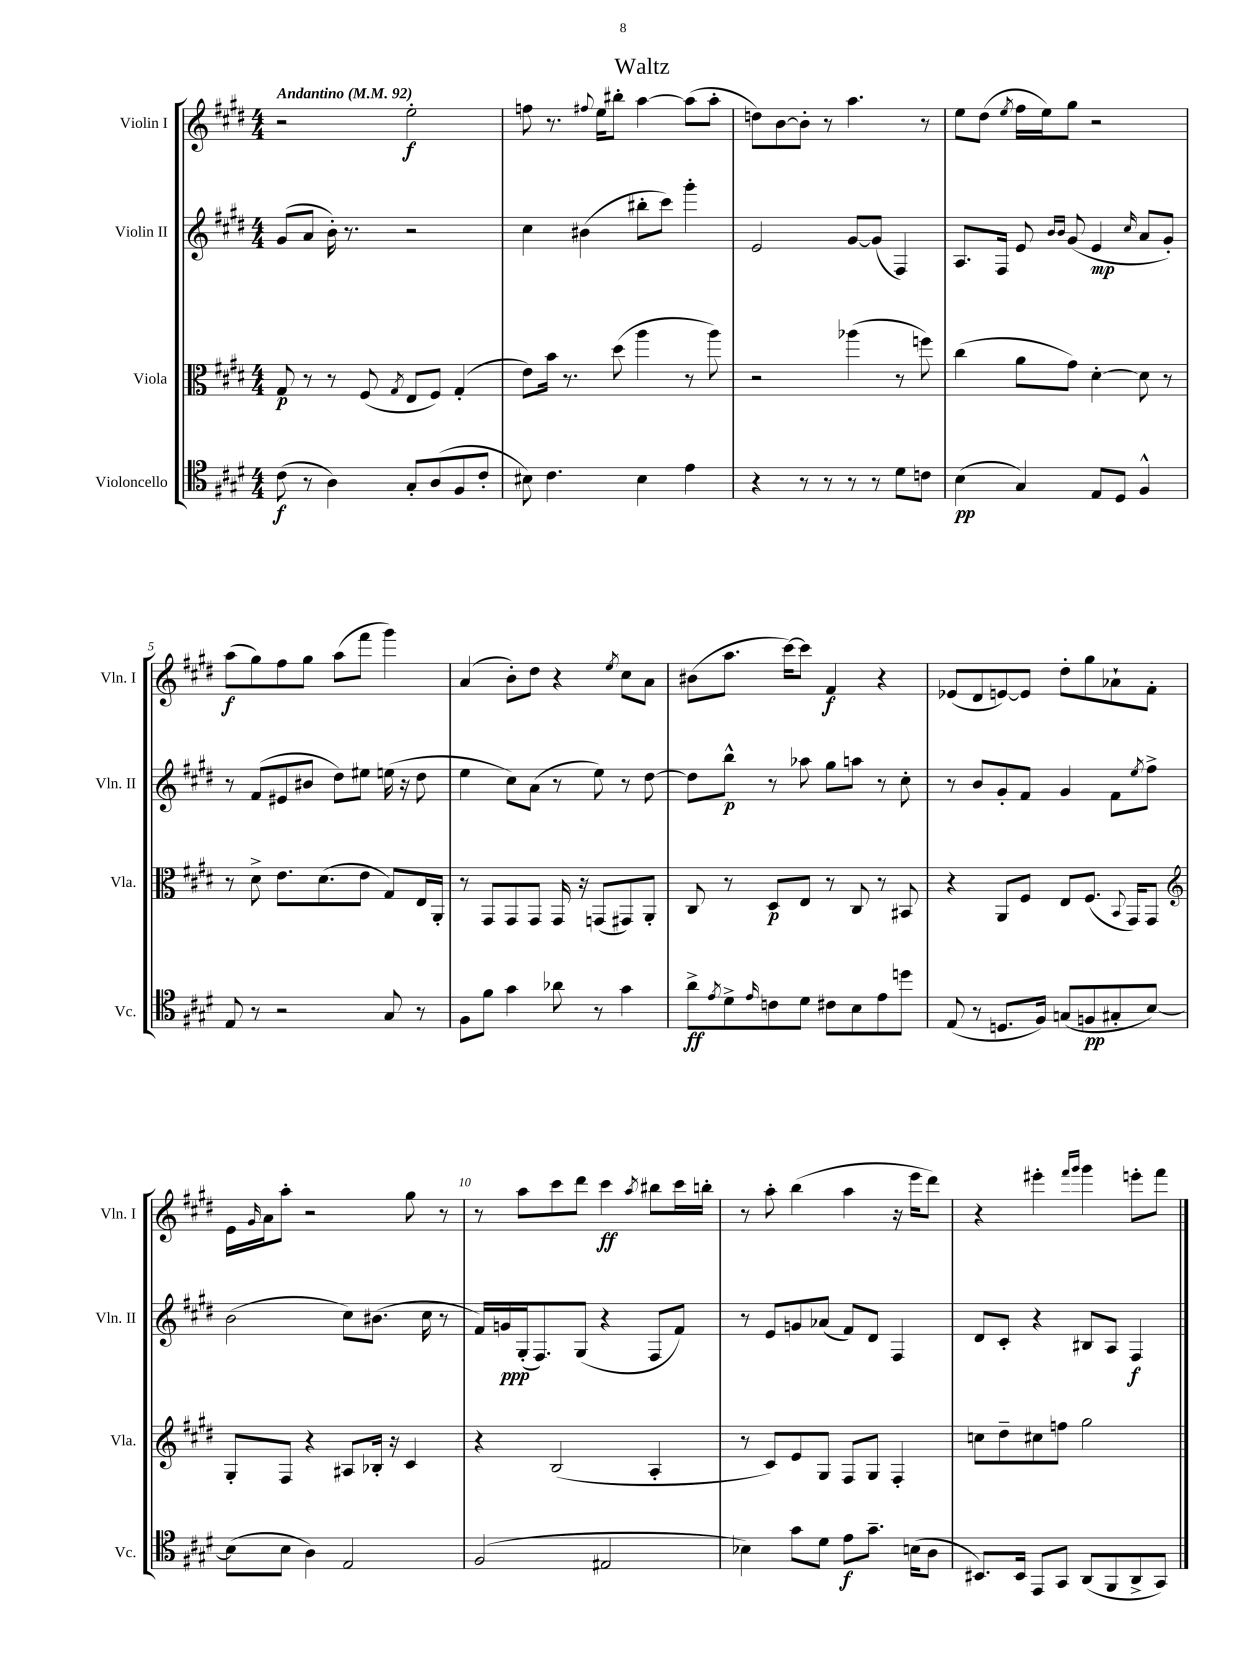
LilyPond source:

\header { title = "Waltz" }
<<
\new StaffGroup <<
\new Staff = "s0" \with { instrumentName = "Violin I" shortInstrumentName = "Vln. I" } {
    \clef treble \key e \major \numericTimeSignature \time 4/4 \tempo "Andantino" 4 = 92
    r2 e''2-.\f |
    f''8 r8. \appoggiatura { fis''8 } e''16 bis''8-. a''4~ a''8( a''8-. |
    d''8) b'8~ b'8-. r8 a''4. r8 |
    e''8 dis''8( \acciaccatura { e''8 } fis''16 e''16) gis''8 r2 |
    a''8\f( gis''8) fis''8 gis''8 a''8( fis'''8 gis'''4) |
    a'4( b'8-.) dis''8 r4 \acciaccatura { e''8 } cis''8 a'8 |
    bis'8( a''8. cis'''16~) cis'''8 fis'4\f r4 |
    ees'8( dis'8 e'8~) e'8 dis''8-. gis''8 aes'8-! fis'8-. |
    e'16 \grace { gis'16 } a'16 a''8-. r2 gis''8 r8 |
    r8 a''8 cis'''8 dis'''8 cis'''4\ff \acciaccatura { a''8 } bis''8 cis'''16 b''16-. |
    r8 a''8-. b''4( a''4 r16 e'''16 dis'''8) |
    r4 eis'''4-. \grace { fis'''16 gis'''16 } gis'''4 e'''8-. fis'''8 \bar "|." |
}
\new Staff = "s1" \with { instrumentName = "Violin II" shortInstrumentName = "Vln. II" } {
    \clef treble \key e \major \numericTimeSignature \time 4/4
    gis'8( a'8 b'16-.) r8. r2 |
    cis''4 bis'4( bis''8-. cis'''8) gis'''4-. |
    e'2 gis'8~ gis'8( fis4) |
    a8. fis16 e'8 \grace { b'16 b'16 } gis'8( e'4\mp \grace { cis''16 } a'8 gis'8-.) |
    r8 fis'8( eis'8 bis'8 dis''8) eis''8 e''16( r16 dis''8 |
    e''4 cis''8) a'8( r8 e''8) r8 dis''8~ |
    dis''8 b''8-^\p r8 aes''8 gis''8 a''8 r8 cis''8-. |
    r8 b'8 gis'8-. fis'8 gis'4 fis'8 \acciaccatura { e''8 } fis''8-> |
    b'2( cis''8) bis'8.( cis''16 r8 |
    fis'16) g'16\ppp gis16-.( fis8.) gis8( r4 fis8 fis'8) |
    r8 e'8 g'8 aes'8( fis'8) dis'8 fis4 |
    dis'8 cis'8-. r4 bis8 a8 fis4\f \bar "|." |
}
\new Staff = "s2" \with { instrumentName = "Viola" shortInstrumentName = "Vla." } {
    \clef alto \key e \major \numericTimeSignature \time 4/4
    gis8\p r8 r8 fis8( \acciaccatura { gis8 } e8 fis8) gis4-.( |
    e'8) b'16 r8. dis''8( a''4 r8 a''8) |
    r2 aes''4( r8 f''8) |
    cis''4( a'8 gis'8) dis'4~-. dis'8 r8 |
    r8 dis'8-> e'8. dis'8.( e'8 gis8) e16 a,16-. |
    r8 gis,8 gis,8 gis,8 gis,16 r16 g,8( gis,8) a,8-. |
    cis8 r8 dis8\p e8 r8 cis8 r8 bis,8 |
    r4 a,8 fis8 e8 fis8.( \appoggiatura { b,8 } gis,16) gis,8 |
    \clef treble gis8-. fis8 r4 ais8 bes16-. r16 cis'4 |
    r4 b2( a4-. |
    r8 cis'8) e'8 gis8 fis8 gis8 fis4-. |
    c''8 dis''8-- cis''8 f''8 gis''2 \bar "|." |
}
\new Staff = "s3" \with { instrumentName = "Violoncello" shortInstrumentName = "Vc." } {
    \clef tenor \key e \major \numericTimeSignature \time 4/4
    cis'8\f( r8 a4) gis8-. a8( fis8 cis'8-. |
    bis8) cis'4. bis4 e'4 |
    r4 r8 r8 r8 r8 dis'8 c'8 |
    b4\pp( gis4) e8 dis8 fis4-^ |
    e8 r8 r2 gis8 r8 |
    fis8 fis'8 gis'4 aes'8 r8 gis'4 |
    a'8->\ff \acciaccatura { e'8 } dis'8-> \grace { e'16 } c'8 dis'8 cis'8 b8 e'8 d''8 |
    e8( r8 d8. fis16) g8( f8\pp gis8-. b8~) |
    b8( b8 a4) e2 |
    fis2( eis2 |
    bes4) gis'8 dis'8 e'8\f gis'8.-- b16( a8 |
    bis,8.) bis,16 e,8 gis,8 a,8( fis,8 a,8-> gis,8) \bar "|." |
}
>>
>>
\layout { \context { \Score \override BarNumber.break-visibility = ##(#f #t #t) barNumberVisibility = #(every-nth-bar-number-visible 5) } }
